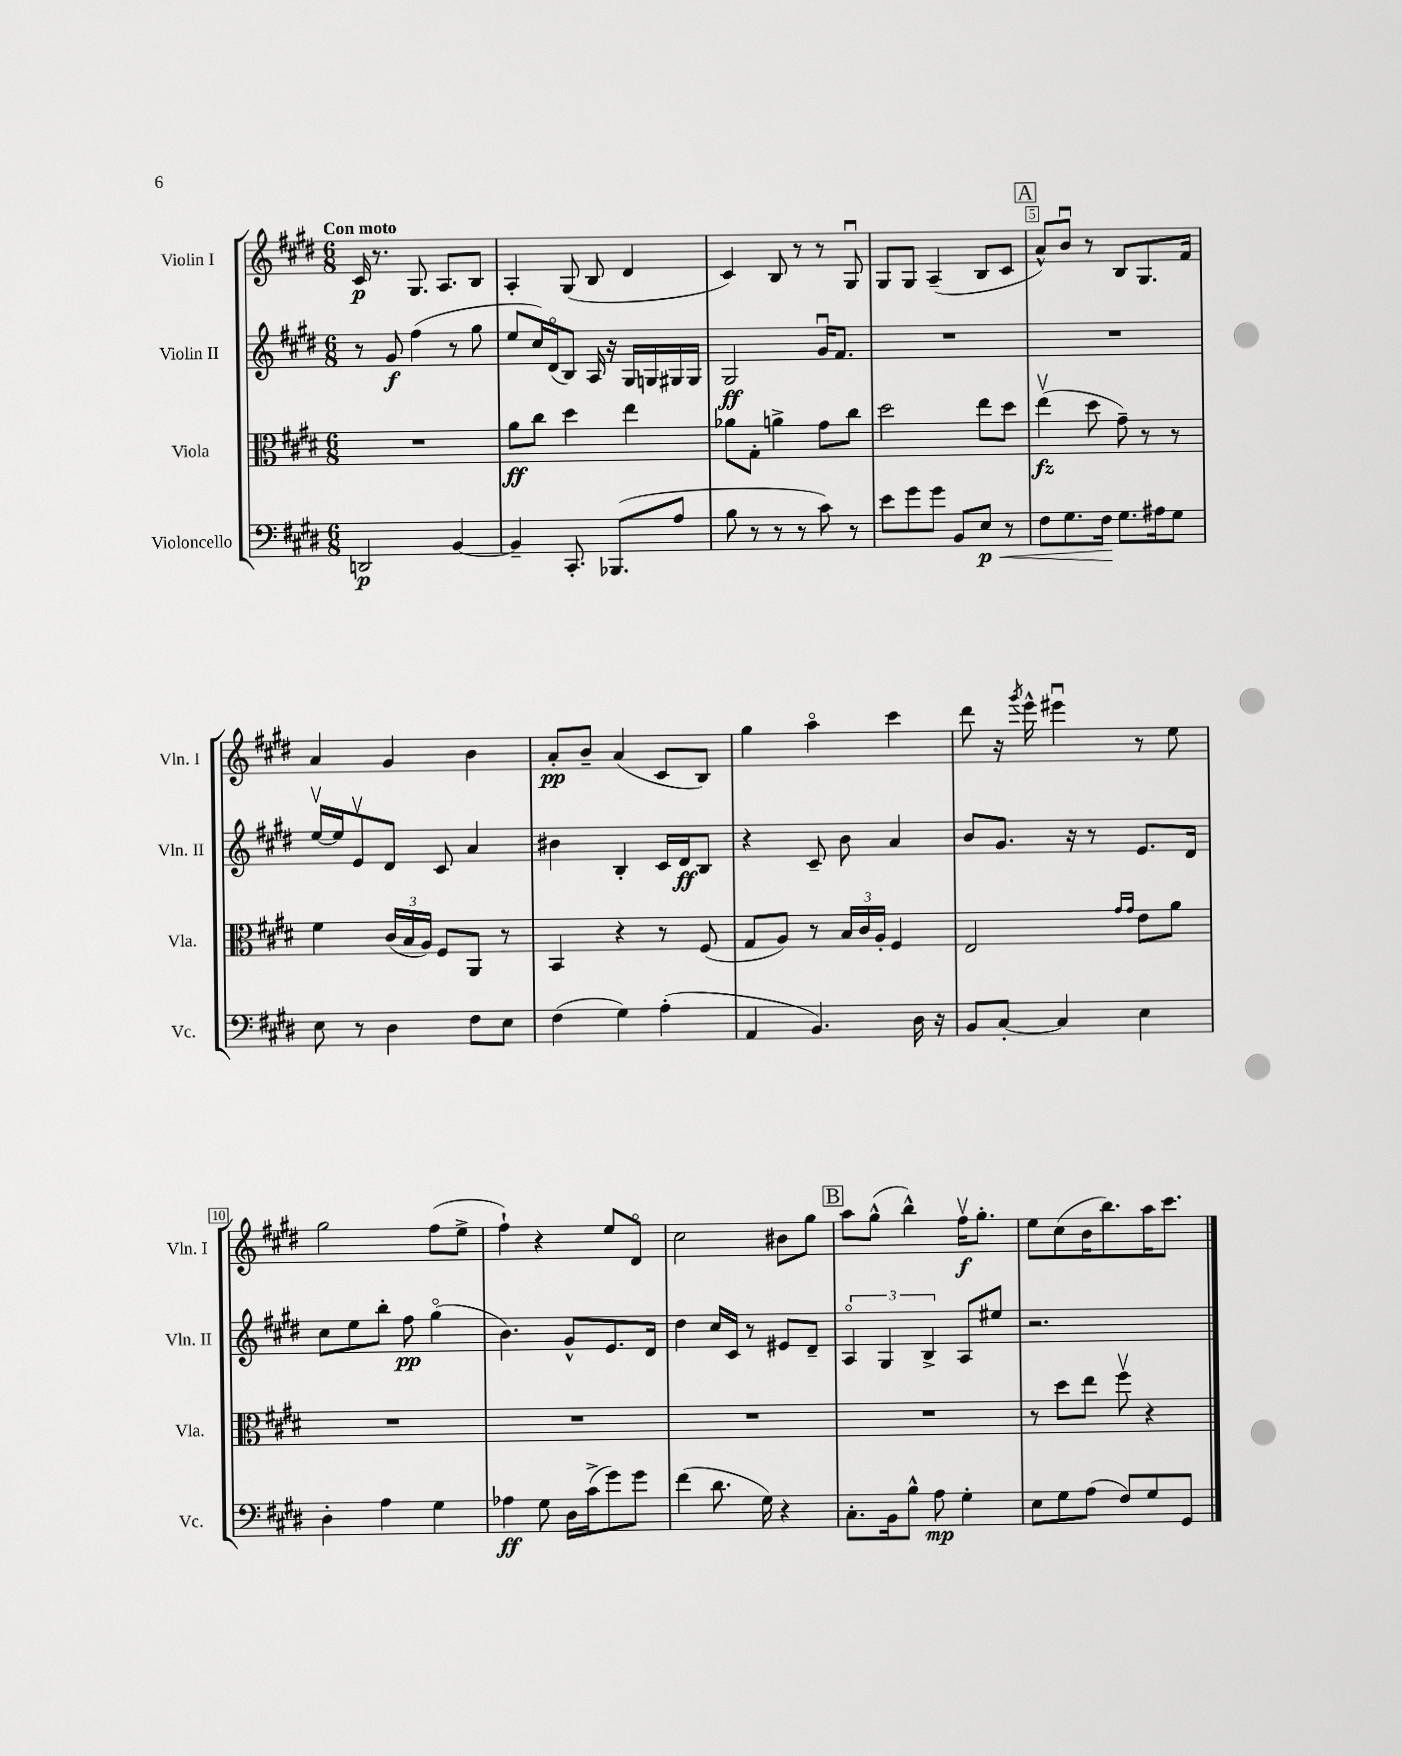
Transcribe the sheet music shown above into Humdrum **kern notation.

**kern	**kern	**kern	**kern
*staff4	*staff3	*staff2	*staff1
*clefF4	*clefC3	*clefG2	*clefG2
*k[f#c#g#d#]	*k[f#c#g#d#]	*k[f#c#g#d#]	*k[f#c#g#d#]
*M6/8	*M6/8	*M6/8	*M6/8
2DD	2.r	8r	16c#
.	.	.	8.r
.	.	8g#	.
.	.	(4ff#	8.G#
.	.	.	8.A
[4BB	.	8r	.
.	.	8gg#	8B
=	=	=	=
4BB~]	8a	8ee	4A'
.	8cc#	16cc#)	.
.	.	(16d#o	.
8.CC#'	4dd#	8B)	(8G#
.	.	16A	8B
(8.BBB-	.	16r	.
.	4ee	16G#	4d#
.	.	16G	.
8A	.	16G#	.
.	.	16G#	.
=	=	=	=
8B	8a-	2G#	4c#)
8r	8G#'	.	.
8r	4a^	.	8B
8r	.	.	8r
8c#)	8g#	16g#u	8r
.	.	8.f#	.
8r	8cc#	.	8G#u
=	=	=	=
8e	2dd#	2.r	8G#
8g#	.	.	8G#
8g#	.	.	(4A~
8BB	.	.	.
8E	8ee	.	8B
8r	8dd#	.	8c#
=	=	=	=
8F#	(4eev	2.r	8a^^)
8.G#	.	.	8bu
.	8dd#	.	8r
16F#	.	.	.
8.G#	8g#~)	.	8B
.	8r	.	8.G#
16A#	.	.	.
8G#	8r	.	.
.	.	.	16f#
=	=	=	=
8E	4f#	[16eev	4a
.	.	16ee]	.
8r	.	8ev	.
4D#	(24c#	8d#	4g#
.	24B	.	.
.	24A)	.	.
.	8F#	8c#	.
8F#	8AA	4a	4b
8E	8r	.	.
=	=	=	=
(4F#	4BB	4b#	8a'
.	.	.	8b~
4G#)	4r	4B'	(4a
(4A'	8r	16c#	8c#
.	.	16d#	.
.	(8F#	8B	8B)
=	=	=	=
4AA	8G#	4r	4gg#
.	8A)	.	.
4.BB)	8r	8c#~	4aao
.	24B	8b	.
.	24c#	.	.
.	24A'	.	.
.	4F#	4a	4ccc#
16D#	.	.	.
16r	.	.	.
=	=	=	=
8BB	2E	8b	8ddd#
[8C#'	.	8.g#	16r
.	.	.	8qggg#
.	.	.	16eee^^
4C#]	.	.	4eee#u
.	.	16r	.
.	.	8r	.
.	16qqg#	.	.
.	16qqg#	.	.
4E	8e	8.e	8r
.	8a	.	8ee
.	.	16d#	.
=	=	=	=
4D#'	2.r	8cc#	2gg#
.	.	8ee	.
4A	.	8bb'	.
.	.	8ff#	.
4G#	.	(4gg#o	(8ff#
.	.	.	8ee^
=	=	=	=
4A-	2.r	4.b)	4ff#`)
8G#	.	.	4r
16D#	.	8g#^^	.
(16c#^	.	.	.
8g#)	.	8.e	8ee
8g#	.	.	8d#o
.	.	16d#	.
=	=	=	=
(4f#	2.r	4dd#	2cc#
8.d#	.	16cc#	.
.	.	16c#	.
.	.	8r	.
16G#)	.	.	.
4r	.	8e#	8b#
.	.	8d#~	8gg#
=	=	=	=
8.C#'	2.r	6Ao	8aa
.	.	.	(8gg#^^
.	.	6G#	.
16BB	.	.	.
8B^^	.	.	4bb^^)
.	.	6B^	.
8A	.	.	.
4G#'	.	8A	16ff#v
.	.	.	8.gg#'
.	.	8ee#	.
=	=	=	=
8E	8r	2.r	8ee
8G#	8dd#	.	(8cc#
(8A	8ee	.	16b
.	.	.	8.bb)
8F#)	8ff#v	.	.
8G#	4r	.	16aa
.	.	.	8.ccc#
8GG#	.	.	.
==	==	==	==
*-	*-	*-	*-
